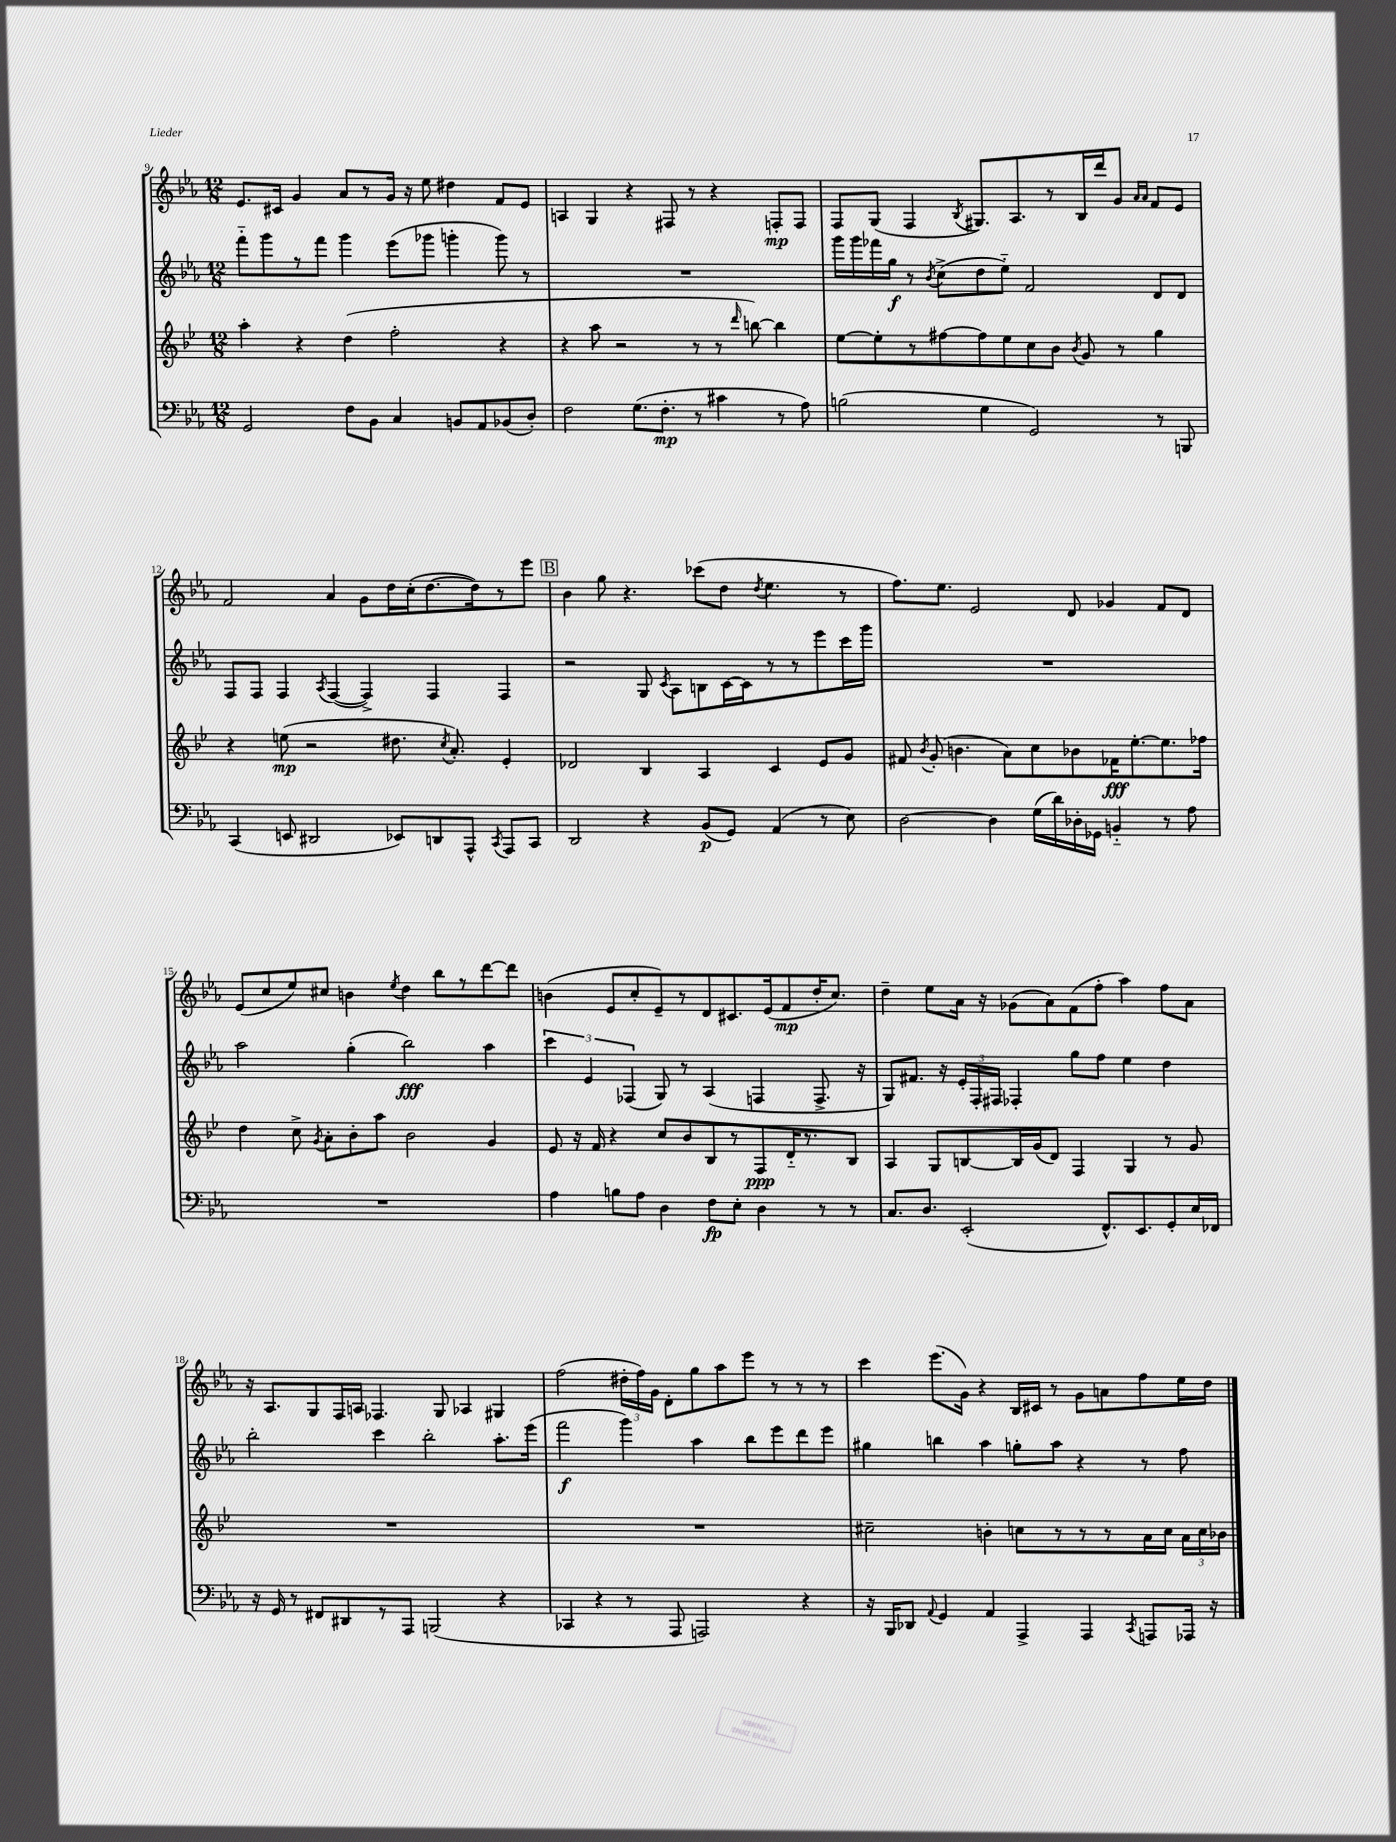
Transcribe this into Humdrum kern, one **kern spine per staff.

**kern	**dynam	**kern	**dynam	**kern	**dynam	**kern	**dynam
*part4	*part4	*part3	*part3	*part2	*part2	*part1	*part1
*staff4	*staff4	*staff3	*staff3	*staff2	*staff2	*staff1	*staff1
*clefF4	*	*clefG2	*	*clefG2	*	*clefG2	*
*k[b-e-a-]	*	*k[b-e-]	*	*k[b-e-a-]	*	*k[b-e-a-]	*
*M12/8	*	*M12/8	*	*M12/8	*	*M12/8	*
=9	=9	=9	=9	=9	=9	=9	=9
2GG/	.	4aa'\	.	8fff\L	.	8.e-/L	.
.	.	.	.	8ggg\	.	.	.
.	.	.	.	.	.	16c#X/Jk	.
.	.	4r	.	8r	.	4g/	.
.	.	.	.	8fff\J	.	.	.
8F\L	.	(4dd\	.	4ggg\	.	8a-/L	.
8BB-\J	.	.	.	.	.	8r	.
4C/	.	2ff'\	.	(8eee-\L	.	16g/Jk	.
.	.	.	.	.	.	16r	.
.	.	.	.	8ggg-X\J	.	8ee-\	.
8BBn/L	.	.	.	4gggn'\	.	4dd#X\	.
8AA-/	.	.	.	.	.	.	.
(8BB-X/	.	4r	.	8ggg\)	.	8f/L	.
8D'/J)	.	.	.	8r	.	8e-/J	.
=10	=10	=10	=10	=10	=10	=10	=10
2F\	.	4r	.	1.r	.	4An/	.
.	.	8aa\	.	.	.	4G/	.
.	.	2r	.	.	.	.	.
(8.G\L	.	.	.	.	.	4r	.
8.F'\J	mp	.	.	.	.	.	.
.	.	.	.	.	.	8F#X/	.
8r	.	8r	.	.	.	8r	.
4c#X\	.	8r	.	.	.	4r	.
.	.	16qqddd/	.	.	.	.	.
.	.	[8bbn\)	.	.	.	.	.
8r	.	4bb\]	.	.	.	8Fn'/L	mp
8A-\)	.	.	.	.	.	8F/J	.
=11	=11	=11	=11	=11	=11	=11	=11
(2Bn\	.	[8ee-\L	.	16ggg\LL	.	8F/L	.
.	.	.	.	16ggg\	.	.	.
.	.	8ee-'\]	.	16fff-X\	.	(8G/J	.
.	.	.	.	16gg\JJ	f	.	.
.	.	8r	.	8r	.	4F/	.
.	.	.	.	8qb-/	.	.	.
.	.	[8ff#X\	.	(8cc^\L	.	.	.
.	.	.	.	.	.	8qB-/	.
4G\	.	8ff#\]	.	8dd\	.	8.G#X/L)	.
.	.	8ee-\	.	8ee-\J)	.	.	.
.	.	.	.	.	.	8.A-/	.
2GG/)	.	8cc\	.	2f/	.	.	.
.	.	8b-\J	.	.	.	8r	.
.	.	8qb-/	.	.	.	.	.
.	.	8g/	.	.	.	16B-/L	.
.	.	.	.	.	.	16ddd/J	.
.	.	8r	.	.	.	8g/J	.
.	.	.	.	.	.	16qqa-/LL	.
.	.	.	.	.	.	16qqa-/JJ	.
8r	.	4gg\	.	8d/L	.	8f/L	.
8BBBn/	.	.	.	8d/J	.	8e-/J	.
!!LO:LB:g=z
=12	=12	=12	=12	=12	=12	=12	=12
(4CC/	.	4r	.	8F/L	.	2f/	.
.	.	.	.	8F/J	.	.	.
8EEn/	.	(8een\	mp	4F/	.	.	.
2DD#X/	.	2r	.	.	.	.	.
.	.	.	.	8qA-/	.	.	.
.	.	.	.	([4F/	.	4a-/	.
.	.	.	.	4F^/])	.	8g\L	.
8EE-X/L)	.	8.dd#X\	.	.	.	16dd\L	.
.	.	.	.	.	.	(16cc'\J	.
8DDn/	.	.	.	4F/	.	[8.dd\	.
.	.	8qcc/	.	.	.	.	.
.	.	8.a'/)	.	.	.	.	.
8AAA-^^/J	.	.	.	.	.	.	.
.	.	.	.	.	.	16dd\k])	.
8qCC/	.	.	.	.	.	.	.
8AAA-/L	.	4e-'/	.	4F/	.	8r	.
8CC/J	.	.	.	.	.	8eee-\J	.
!!LO:REH:place=s1:t=B
=13	=13	=13	=13	=13	=13	=13	=13
2DD/	.	2d-X/	.	2r	.	4b-\	.
.	.	.	.	.	.	8gg\	.
.	.	.	.	.	.	4.r	.
4r	.	4B-/	.	8G/	.	.	.
.	.	.	.	8qc/	.	.	.
.	.	.	.	8A-\L	.	.	.
(8BB-/L	p	4A/	.	8Bn\	.	(8ccc-X\L	.
8GG/J)	.	.	.	[16c\L	.	8dd\J	.
.	.	.	.	16c\J]	.	.	.
.	.	.	.	.	.	8qdd/	.
(4AA-/	.	4c/	.	8r	.	4.ee-\	.
.	.	.	.	8r	.	.	.
8r	.	8e-/L	.	8eee-\	.	.	.
8E-\)	.	8g/J	.	16ccc\L	.	8r	.
.	.	.	.	16ggg\JJ	.	.	.
=14	=14	=14	=14	=14	=14	=14	=14
[2D\	.	8f#X/	.	1.r	.	8.ff\L)	.
.	.	8qb-/	.	.	.	.	.
.	.	(8g'/	.	.	.	.	.
.	.	.	.	.	.	8.ee-\J	.
.	.	4.bn\	.	.	.	.	.
.	.	.	.	.	.	2e-/	.
4D\]	.	.	.	.	.	.	.
.	.	8a\L)	.	.	.	.	.
(16G\LL	.	8cc\	.	.	.	.	.
16d\)	.	.	.	.	.	.	.
16D-X'\	.	8b-X\	.	.	.	8d/	.
16GG-X\JJ	.	.	.	.	.	.	.
4BBn/	.	16f-X\K	fff	.	.	4g-X/	.
.	.	[8.ee-'\	.	.	.	.	.
8r	.	8.ee-\]	.	.	.	8f/L	.
8A-\	.	.	.	.	.	8d/J	.
.	.	16ff-X\Jk	.	.	.	.	.
!!LO:LB:g=z
=15	=15	=15	=15	=15	=15	=15	=15
1.r	.	4dd\	.	2aa-\	.	(8e-/L	.
.	.	.	.	.	.	8cc/	.
.	.	8cc^\	.	.	.	8ee-/)	.
.	.	8qg/	.	.	.	.	.
.	.	8a'\L	.	.	.	8cc#X/J	.
.	.	8b-'\	.	(4gg'\	.	4bn\	.
.	.	8aa\J	.	.	.	.	.
.	.	.	.	.	.	8qee-/	.
.	.	2b-\	.	2bb-\)	fff	4dd\	.
.	.	.	.	.	.	8bb-\L	.
.	.	.	.	.	.	8r	.
.	.	4g/	.	4aa-\	.	[8ddd\	.
.	.	.	.	.	.	8ddd\J]	.
=16	=16	=16	=16	=16	=16	=16	=16
4A-\	.	8e-/	.	6ccc\	.	(4bn\	.
.	.	16r	.	.	.	.	.
.	.	.	.	6e-/	.	.	.
.	.	16f/	.	.	.	.	.
8Bn\L	.	4r	.	.	.	8e-/L	.
.	.	.	.	(6F-X/	.	.	.
8A-\J	.	.	.	.	.	8cc'/	.
4D\	.	8cc/L	.	8G/)	.	8e-~/)	.
.	.	8b-/	.	8r	.	8r	.
8F\L	fp	8B-/	.	(4A-/	.	8d/	.
8E-'\J	.	8r	.	.	.	8.c#X/	.
4D\	.	8F/	ppp	4Fn/	.	.	.
.	.	.	.	.	.	(16e-/k	.
.	.	16d/K	.	.	.	8f/	mp
.	.	8.r	.	.	.	.	.
8r	.	.	.	8.F^/	.	16dd'/K	.
.	.	.	.	.	.	8.cc/J)	.
8r	.	8B-/J	.	.	.	.	.
.	.	.	.	16r	.	.	.
=17	=17	=17	=17	=17	=17	=17	=17
8.C/L	.	4A/	.	8G/L)	.	4dd~\	.
.	.	.	.	8.f#X/J	.	.	.
8.D/J	.	.	.	.	.	.	.
.	.	8G/L	.	.	.	8ee-\L	.
.	.	.	.	16r	.	.	.
(2EE-'/	.	[8Bn/	.	24e-'/LL	.	16a-\Jk	.
.	.	.	.	24F'/	.	.	.
.	.	.	.	.	.	16r	.
.	.	.	.	24F#X/JJ	.	.	.
.	.	16B/L]	.	4F-X'/	.	(8g-X\L	.
.	.	(16g/J	.	.	.	.	.
.	.	8d/J)	.	.	.	8a-\)	.
.	.	4F/	.	8gg\L	.	(8f\	.
8.FF^^/L)	.	.	.	8ff\J	.	8ff'\J	.
.	.	4G/	.	4ee-\	.	4aa-\)	.
8.EE-/	.	.	.	.	.	.	.
8GG'/	.	8r	.	4dd\	.	8ff\L	.
16E-/L	.	8g/	.	.	.	8a-\J	.
16FF-X/JJ	.	.	.	.	.	.	.
!!LO:LB:g=z
=18	=18	=18	=18	=18	=18	=18	=18
16r	.	1.r	.	2bb-'\	.	16r	.
16GG/	.	.	.	.	.	8.A-/L	.
8r	.	.	.	.	.	.	.
8FF#X/L	.	.	.	.	.	8G/	.
8DD#X/	.	.	.	.	.	16F/L	.
.	.	.	.	.	.	16An/JJ	.
8r	.	.	.	4ccc\	.	4.F-X/	.
8AAA-/J	.	.	.	.	.	.	.
(2BBBn/	.	.	.	2bb-'\	.	.	.
.	.	.	.	.	.	8G/	.
.	.	.	.	.	.	4A-X/	.
4r	.	.	.	8.aa-'\L	.	4G#X/	.
.	.	.	.	(16eee-\Jk	.	.	.
=19	=19	=19	=19	=19	=19	=19	=19
4CC-X/	.	1.r	.	2fff\	f	(2ff\	.
4r	.	.	.	.	.	.	.
8r	.	.	.	4ggg\)	.	24dd#X'\LL	.
.	.	.	.	.	.	24ff\)	.
.	.	.	.	.	.	24g\JJ	.
8AAA-/	.	.	.	.	.	8d'\L	.
2AAAn/)	.	.	.	4aa-\	.	8gg\	.
.	.	.	.	.	.	8aa-\	.
.	.	.	.	8bb-\L	.	8eee-\J	.
.	.	.	.	8eee-\	.	8r	.
4r	.	.	.	8ddd\	.	8r	.
.	.	.	.	8eee-\J	.	8r	.
=20	=20	=20	=20	=20	=20	=20	=20
16r	.	2cc#X~\	.	4gg#X\	.	4ccc\	.
16BBB-/KL	.	.	.	.	.	.	.
8DD-X/J	.	.	.	.	.	.	.
8qqAA-/	.	.	.	.	.	.	.
4GG/	.	.	.	4bbn\	.	(8.eee-\L	.
.	.	.	.	.	.	16g\Jk)	.
4AA-/	.	4bn'\	.	4aa-\	.	4r	.
4AAA-^/	.	8ccn\L	.	8ggn'\L	.	16B-/LL	.
.	.	.	.	.	.	16c#X/JJ	.
.	.	8r	.	8aa-\J	.	8r	.
4AAA-/	.	8r	.	4r	.	8g\L	.
.	.	8r	.	.	.	8an\	.
8qCC/	.	.	.	.	.	.	.
8AAAn/L	.	16a\L	.	8r	.	8ff\	.
.	.	16cc\JJ	.	.	.	.	.
16AAA-X/Jk	.	24a\LL	.	8ff\	.	16ee-\L	.
.	.	24cc\	.	.	.	.	.
16r	.	.	.	.	.	16dd\JJ	.
.	.	24b-X\JJ	.	.	.	.	.
==	==	==	==	==	==	==	==
*-	*-	*-	*-	*-	*-	*-	*-
